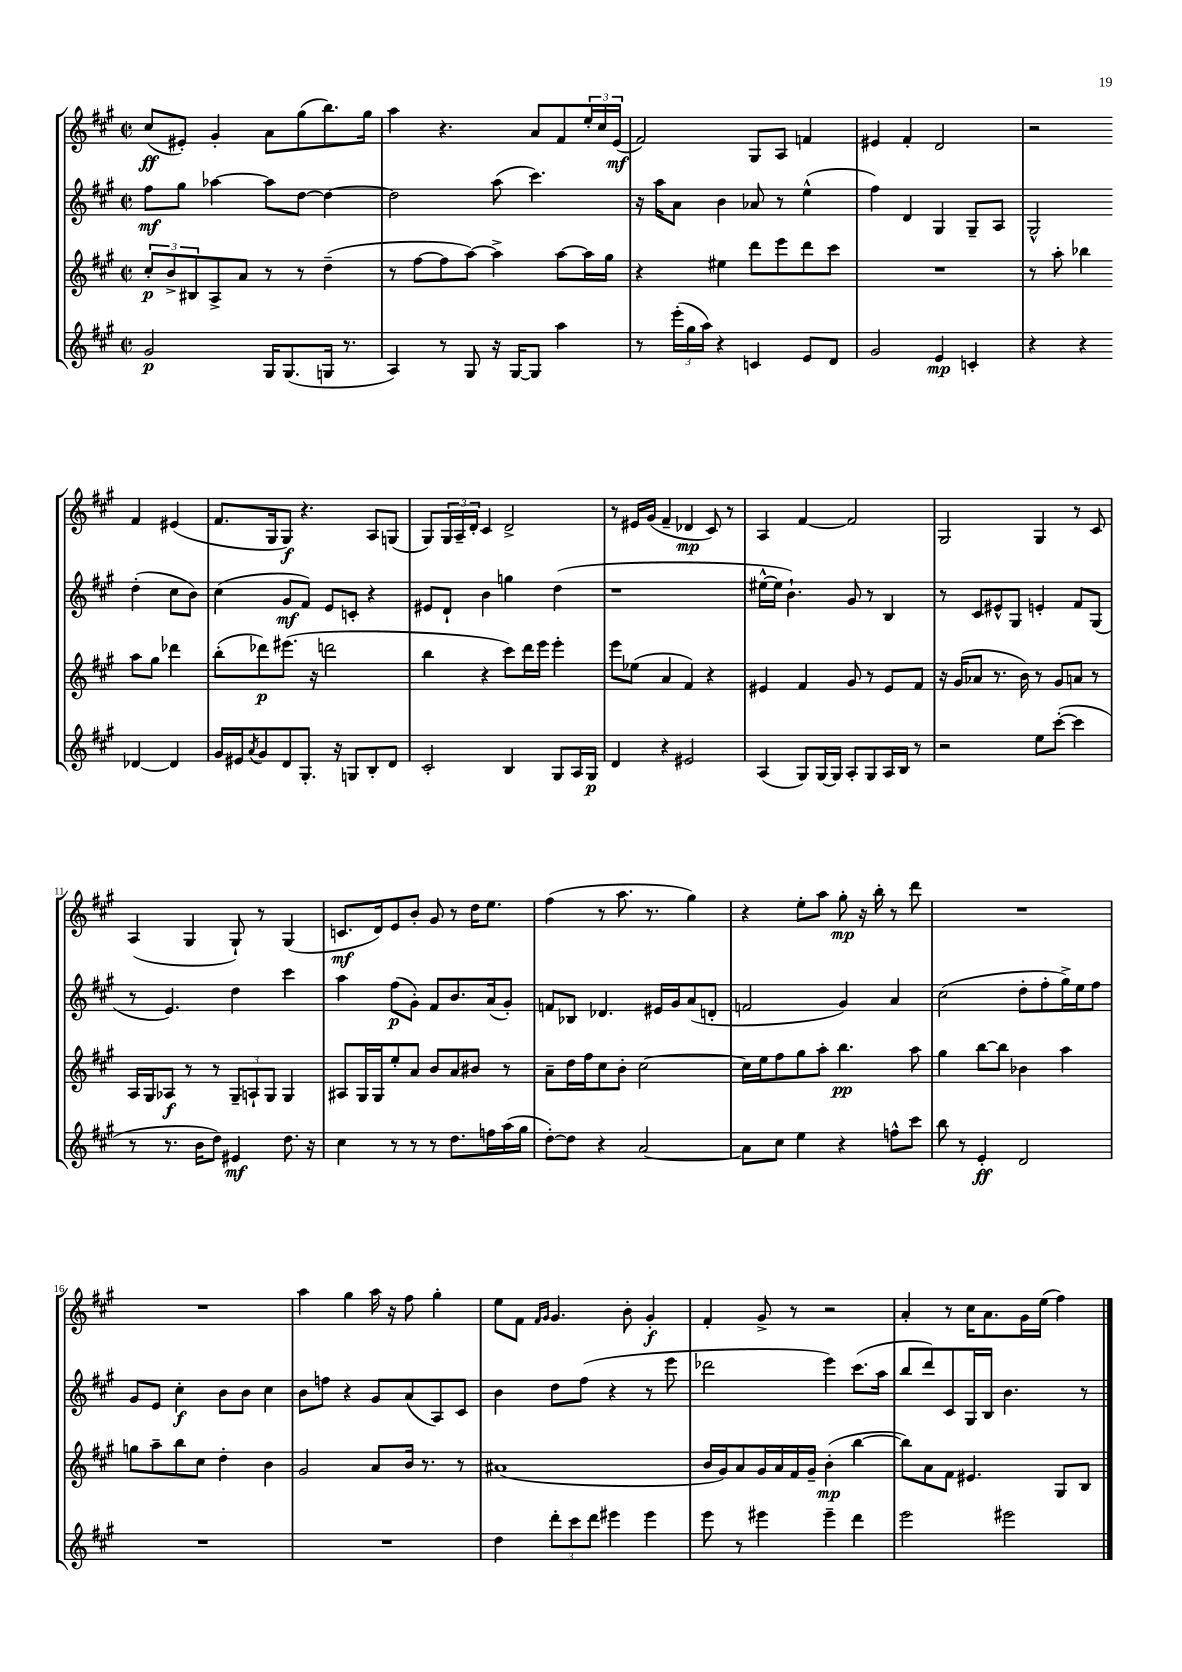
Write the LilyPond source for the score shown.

<<
\new StaffGroup <<
\new Staff = "s0" {
    \clef treble \key a \major \defaultTimeSignature \time 2/2
    cis''8\ff( eis'8-.) gis'4-. a'8 gis''8( b''8.) gis''16 |
    a''4 r4. a'8 fis'8 \tuplet 3/2 { e''16-. cis''16 e'16\mf( } |
    fis'2) gis8 a8 f'4 |
    eis'4 fis'4-. d'2 |
    r2 fis'4 eis'4( |
    fis'8. gis16 gis8\f) r4. a8 g8( |
    gis8) \tuplet 3/2 { gis16 a16-- d'16-. } cis'4 d'2-> |
    r8 eis'16 gis'16( fis'4-- des'4\mp cis'8) r8 |
    a4 fis'4~ fis'2 |
    gis2 gis4 r8 cis'8 |
    a4( gis4 gis8-!) r8 gis4( |
    c'8.\mf d'16) e'8 b'8-. gis'8 r8 d''16 e''8. |
    fis''4( r8 a''8. r8. gis''4) |
    r4 e''8-. a''8 gis''8-.\mp r16 b''16-. r8 d'''8 |
    R1 |
    R1 |
    a''4 gis''4 a''16 r16 fis''8 gis''4-. |
    e''8 fis'8 \grace { fis'16 gis'16 } gis'4. b'8-. gis'4-.\f |
    fis'4-. gis'8-> r8 r2 |
    a'4-. r8 cis''16 a'8. gis'16 e''16( fis''4) \bar "|." |
}
\new Staff = "s1" {
    \clef treble \key a \major \defaultTimeSignature \time 2/2
    fis''8\mf gis''8 aes''4~ aes''8 d''8~ d''4~ |
    d''2 a''8( cis'''4.) |
    r16 a''16 a'8 b'4 aes'8 r8 e''4-^( |
    fis''4) d'4 gis4 gis8-- a8 |
    gis2-^ d''4-.( cis''8 b'8) |
    cis''4( gis'8\mf fis'8) e'8 c'8-. r4 |
    eis'8 d'8-! b'4 g''4 d''4( |
    r1 |
    eis''16~-^ eis''16 b'4.-!) gis'8 r8 b4 |
    r8 cis'8 eis'8-^ gis8 e'4-. fis'8 gis8( |
    r8 e'4.) d''4 cis'''4 |
    a''4 fis''8\p( gis'8-.) fis'8 b'8. a'16( gis'8-.) |
    f'8 bes8 des'4. eis'16 gis'16 a'8( d'8-. |
    f'2 gis'4) a'4 |
    cis''2( d''8-. fis''8-. gis''16->) e''16 fis''8 |
    gis'8 e'8 cis''4-.\f b'8 b'8 cis''4 |
    b'8 f''8 r4 gis'8 a'8( a8) cis'8 |
    b'4 d''8 fis''8( r4 r8 e'''8 |
    des'''2 e'''4) cis'''8.( a''16 |
    b''8 d'''8) cis'8 gis16 b16 b'4. r8 \bar "|." |
}
\new Staff = "s2" {
    \clef treble \key a \major \defaultTimeSignature \time 2/2
    \tuplet 3/2 { cis''8-.\p b'8-> bis8 } a8-> a'8 r8 r8 d''4--( |
    r8 fis''8~ fis''8 a''8~) a''4-> a''8~ a''16 gis''16 |
    r4 eis''4 d'''8 e'''8 d'''8 cis'''8 |
    R1 |
    r8 a''8-. bes''4 a''8 gis''8 des'''4 |
    b''8-.( des'''8\p) eis'''8.( r16 d'''2 |
    b''4 r4 cis'''8) d'''16 e'''16 e'''4-. |
    e'''8 ees''8( a'4 fis'4) r4 |
    eis'4 fis'4 gis'8 r8 eis'8 fis'8 |
    r16 gis'16( aes'8 r8. b'16) r8 gis'8 a'8 r8 |
    a16 gis16 aes8\f r8 r8 \tuplet 3/2 { gis8-- a8-! gis8 } gis4 |
    ais8 gis16 gis16 e''8-. a'8 b'8 a'8 bis'8 r8 |
    a'8-- d''16 fis''16 cis''8 b'8-. cis''2~ |
    cis''16 e''16 fis''8 gis''8 a''8-. b''4.\pp a''8 |
    gis''4 b''8~ b''8 bes'4 a''4 |
    g''8 a''8-- b''8 cis''8 d''4-. b'4 |
    gis'2 a'8 b'16 r8. r8 |
    ais'1( |
    b'16 gis'16) a'8 gis'16 a'16 fis'16 gis'16-- b'4-.\mp( b''4~ |
    b''8) a'8 fis'8 eis'4. gis8 b8 \bar "|." |
}
\new Staff = "s3" {
    \clef treble \key a \major \defaultTimeSignature \time 2/2
    gis'2\p gis16 gis8.( g16 r8. |
    a4) r8 gis8 r16 gis16~ gis8 a''4 |
    r8 \tuplet 3/2 { e'''16-.( gis''16 a''16) } r4 c'4 e'8 d'8 |
    gis'2 e'4\mp c'4-. |
    r4 r4 des'4~ des'4 |
    gis'16 eis'16 \acciaccatura { a'8 } gis'8 d'8 gis8.-. r16 g8 b8-. d'8 |
    cis'2-. b4 gis8 a16 gis16\p |
    d'4 r4 eis'2 |
    a4( gis8) gis16~ gis16 a8-. gis8 a16 b16 r8 |
    r2 e''8 cis'''8~-.( cis'''4 |
    r8 r8. b'16 d''8) eis'4\mf d''8. r16 |
    cis''4 r8 r8 r8 d''8. f''16 a''16( gis''16 |
    d''8~-.) d''8 r4 a'2~ |
    a'8 cis''8 e''4 r4 f''8-^ cis'''8 |
    b''8 r8 e'4-.\ff d'2 |
    R1 |
    R1 |
    d''4 \tuplet 3/2 { d'''8-. cis'''8 d'''8 } eis'''4 eis'''4 |
    e'''8 r8 eis'''4 eis'''4-- d'''4 |
    e'''2 eis'''2 \bar "|." |
}
>>
>>
